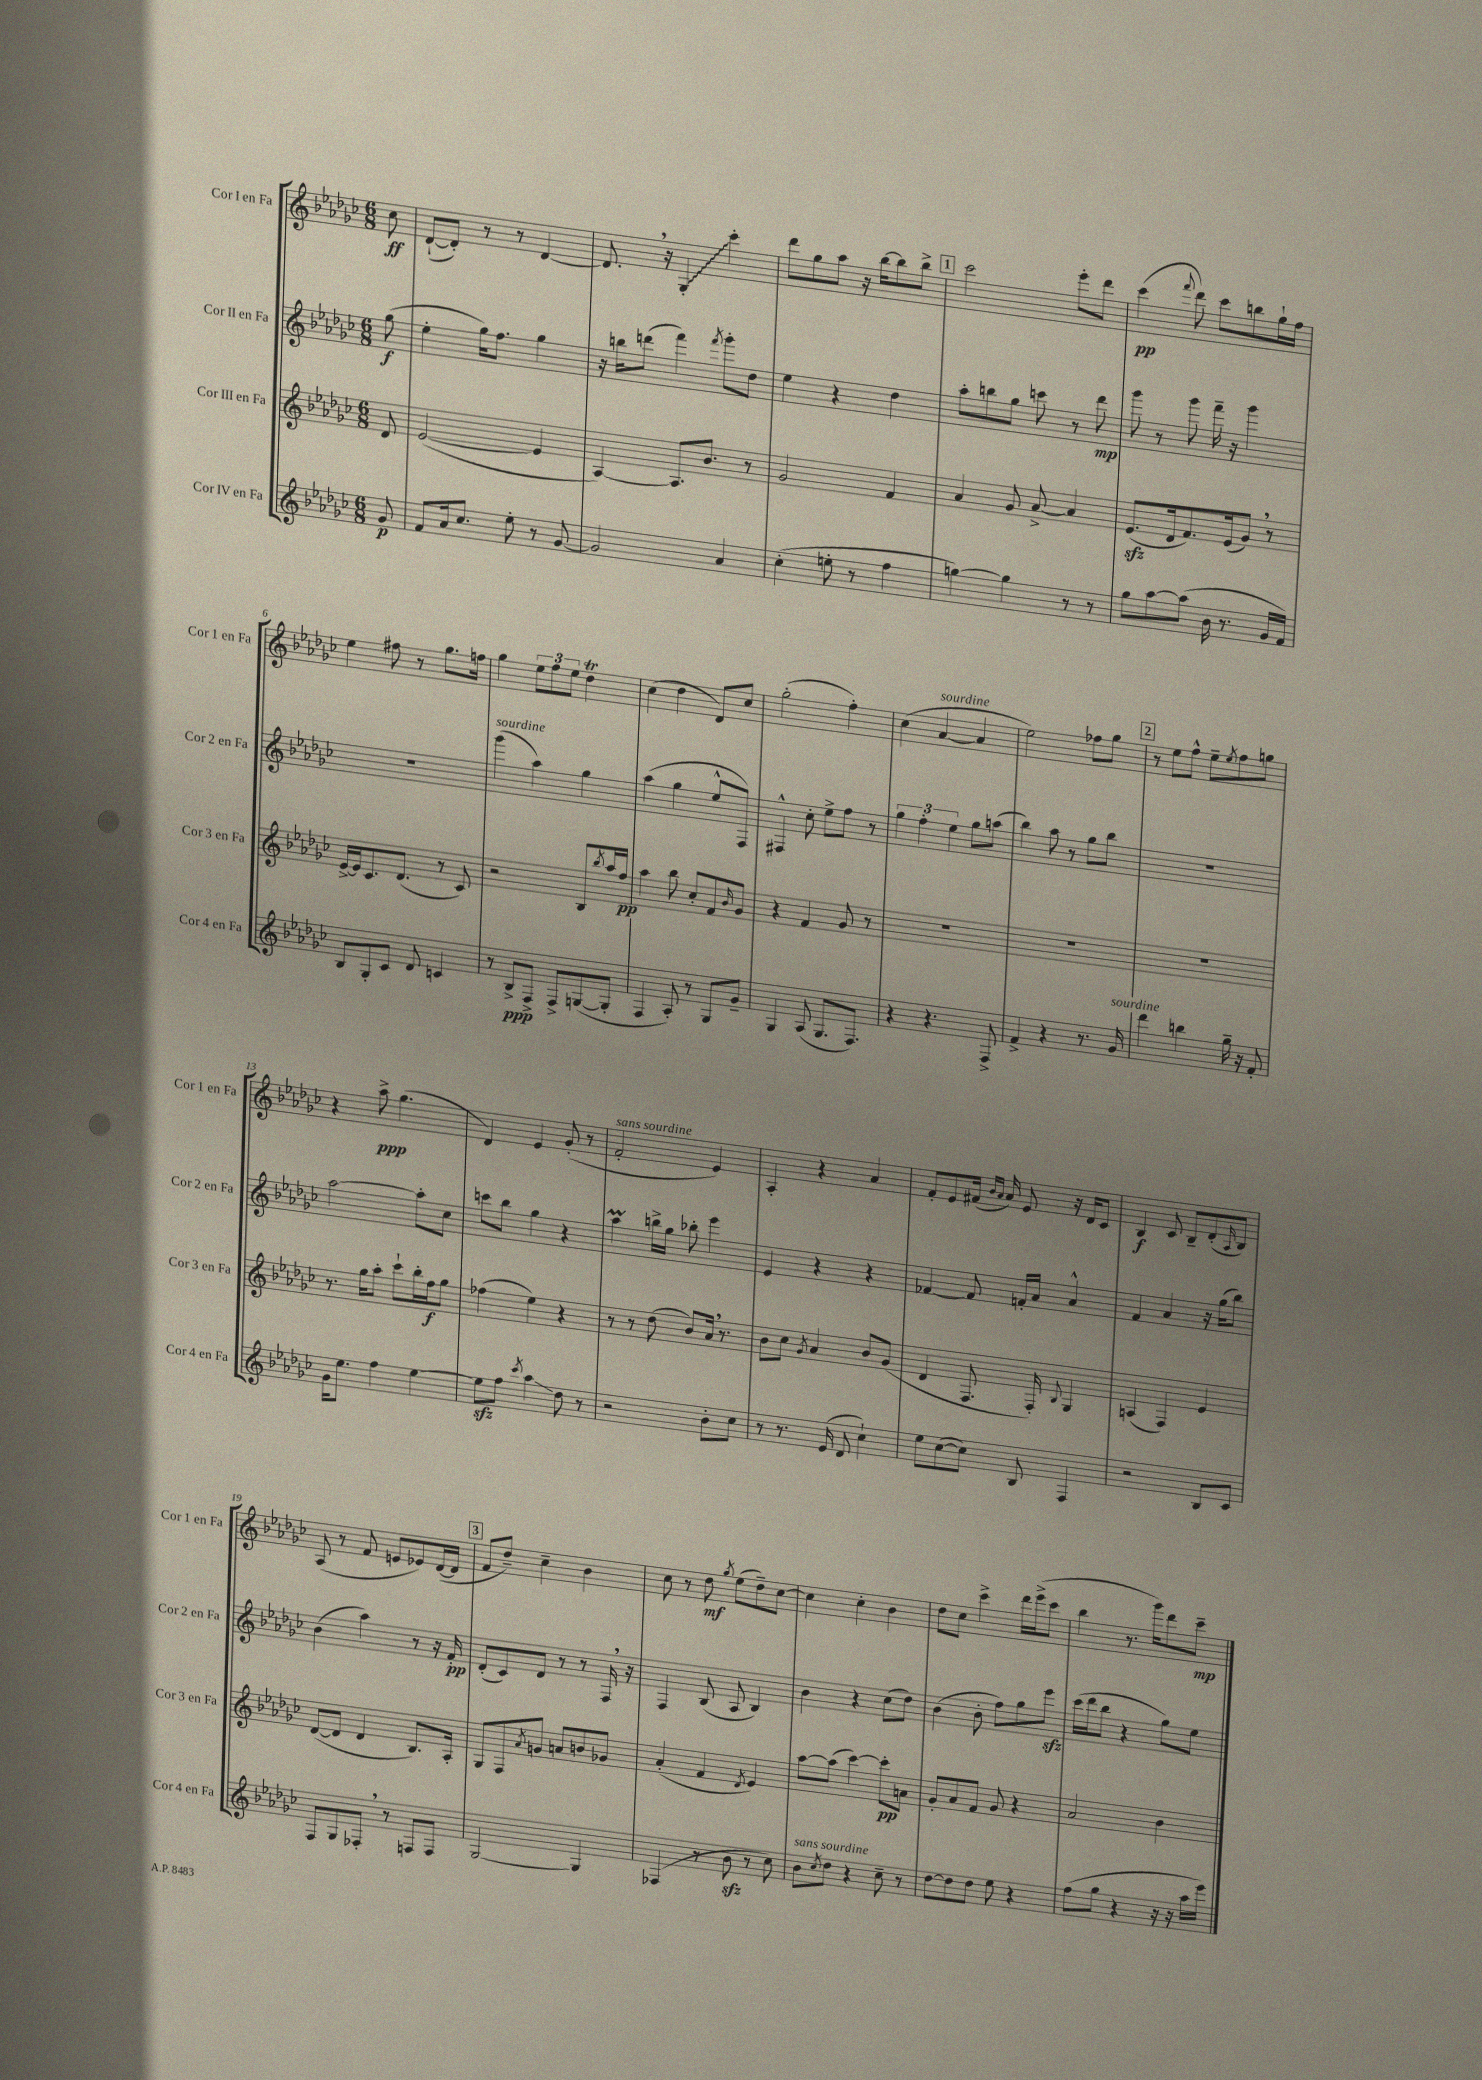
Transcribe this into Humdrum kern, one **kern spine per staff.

**kern	**kern	**kern	**kern
*staff4	*staff3	*staff2	*staff1
*clefG2	*clefG2	*clefG2	*clefG2
*k[b-e-a-d-g-c-]	*k[b-e-a-d-g-c-]	*k[b-e-a-d-g-c-]	*k[b-e-a-d-g-c-]
*M6/8	*M6/8	*M6/8	*M6/8
8g-	8d-	(8gg-	8cc-
=	=	=	=
8f	([2e-	4ee-'	([8d-`
16a-	.	.	8d-'])
8.cc-	.	.	.
.	.	16gg-)	8r
.	.	8.ff	.
8ee-'	.	.	8r
8r	4e-]	4gg-	[4d-
[8g-	.	.	.
=	=	=	=
2g-]	[4A-)	16r	8.d-]
.	.	16bb	.
.	.	(8ddd	.
.	.	.	16r
.	8.A-]	4fff)	4G-'
.	8.b-	.	.
.	.	8qfff	.
4a-	.	8ggg-'	4ccc-'
.	8r	8dd-	.
=	=	=	=
(4cc-'	2g-	4ee-	8ddd-
.	.	.	8gg-
8ee'	.	4r	8aa-
8r	.	.	16r
.	.	.	[16bb-
4ff	4f	4dd-	8bb-]
.	.	.	8bb-^
=	=	=	=
[4gg)	4a-	8aa-'	2ccc-
.	.	8bb	.
4gg]	8g-	8gg-	.
.	[8a-^	8ccc	.
8r	4a-]	8r	8eee-'
8r	.	8ddd-	8ddd-
=	=	=	=
8gg-	(8.e-	8ggg-	(4ccc-
[8aa-	.	8r	.
.	16d-	.	.
.	.	.	8qqfff
(8aa-]	8.f)	8ggg-	8ddd-)
16b-	.	16fff~	8ccc-
8.r	(16e-	16r	.
.	8g-)	4ggg-	8bb
16g-	8r	.	16gg-`
16f)	.	.	16ff
=	=	=	=
8B-	[16e-^	2.r	4ee-
.	16e-]	.	.
8G-'	8.c-	.	.
8c-	.	.	8ff#
.	(8.d-	.	.
8d-	.	.	8r
4c	8r	.	8.gg-
.	8c-)	.	.
.	.	.	16ff
=	=	=	=
8r	2r	(4ggg-	4gg-
8B-^	.	.	.
8F^	.	4aa-)	12ee-
.	.	.	12ff
8F^	.	.	.
.	.	.	12ee-
([8G	8B-	4gg-	4dd-
.	8qbb-	.	.
8G']	16aa-	.	.
.	16ff	.	.
=	=	=	=
4F	4aa-	(4aa-	(4cc-
8A-')	8bb-	4gg-	4dd-
8r	8cc-'	.	.
8G-	8f	8ee-^^	8d-)
.	16qqb-	.	.
8g-~	8g-	8F)	8cc-
=	=	=	=
4G-	4r	4F#^^	(2gg-'
(8A-	4f	8cc-'	.
8.G-	.	8ee-^	.
.	8g-	8ff	4ff')
8.F)	.	.	.
.	8r	8r	.
=	=	=	=
4r	2.r	6gg-	(4cc-
.	.	6ff'	.
4.r	.	.	[4a-
.	.	6ee-	.
.	.	8gg-	4a-]
8F^	.	(8aa	.
=	=	=	=
4f^	2.r	4bb-)	2ee-)
4r	.	8aa-	.
.	.	8r	.
8.r	.	8gg-	8ff-
.	.	8bb-	8gg-
16g-	.	.	.
=	=	=	=
4ddd-	2.r	2.r	8r
.	.	.	8ee-
4bb	.	.	8ff^^
.	.	.	8ee-~
.	.	.	8qee-
16gg-~	.	.	8ff
16r	.	.	.
8f'	.	.	8gg
=	=	=	=
16g-	8.r	[2aa-	4r
8.ee-	.	.	.
.	16gg-	.	.
4ff	8aa-'	.	8aa-^
.	8ccc-`	.	(4.gg-
[4ee-	16bb-'	8aa-']	.
.	16ff	.	.
.	8gg-	8cc-	.
=	=	=	=
8ee-]	(4ff-	8ccc	4d-)
8ff	.	8bb-	.
8qccc-	.	.	.
4aa-	4ee-)	4gg-	4e-
8dd-	4r	4r	(8g-'
8r	.	.	8r
=	=	=	=
2r	8r	4aa-	2f'
.	8r	.	.
.	(8dd-	16bb^	.
.	.	16gg-	.
.	8b-)	8bb-'	.
8b-'	16a-	4eee-	4e-)
.	8.r	.	.
8cc-	.	.	.
=	=	=	=
8r	8b-	4e-	4A-'
8.r	8cc-	.	.
.	8qg-	.	.
.	4a-	4r	4r
(16e-	.	.	.
8d-	.	.	.
4cc-`)	8b-	4r	4a-
.	(8g-	.	.
=	=	=	=
8ee-	4d-	[4f-	8f'
([8cc-	.	.	8e-
8cc-])	8.F	8f-]	(16f#
.	.	.	16qqb-
.	.	.	16qqa-
.	.	.	16a-)
8B-	.	16f'	8e-
.	16F')	16a-	.
.	8qqB-	.	.
4F	4G-	4a-^^	16r
.	.	.	16d-
.	.	.	8c-
=	=	=	=
2r	(4A	4f	4B-
.	4F)	4a-	8c-
.	.	.	8B-~
8B-	4e-	16r	(8d-'
.	.	(16gg-	.
.	.	.	16qqA-
8c-	.	8bb-)	8B-)
=	=	=	=
8F	([8d-	(4b-	(8A-
8G-	8d-]	.	8r
8F-'	4d-	4aa-)	8f
8r	.	.	8e
8F	8.B-)	8r	8e-)
8F	.	16r	([16d-
.	16A-'	16f'	16d-]
=	=	=	=
[2G-	8G-	(8d-'	8f
.	8F	8c-)	8dd-~)
.	8qa-	.	.
.	8g	8d-	4cc-~
.	8a	8r	.
4G-]	8b	8r	4b-
.	8g-	16F	.
.	.	16r	.
=	=	=	=
(4F-	(4a-'	4F	8cc-
.	.	.	8r
8r	4f	(8B-	8dd-
.	.	.	8qgg-
8b-	.	8A-	(8ee-
.	8qd-	.	.
8r	4e-)	4B-)	8dd-~)
8cc-)	.	.	[8cc-
=	=	=	=
8b-	[8aa-	4b-	4cc-]
8qcc-	.	.	.
8dd-	(8aa-]	.	.
4r	[4ccc-)	4r	4cc-'
8cc-~	8ccc-']	(8cc-	4b-
8r	8a	8dd-)	.
=	=	=	=
[8dd-	8g-'	(4b-	8dd-
8dd-]	8a-	.	8cc-
8dd-	8f	8b-'	4ccc-^
8ee-	8g-	8ff)	.
4r	4r	8gg-	16ddd-
.	.	.	(16eee-^
.	.	8eee-	8ccc-
=	=	=	=
(8ff	2a-	(16ccc-	4bb-
.	.	16ddd-	.
8gg-	.	8bb-	.
4r	.	4r	8.r
.	.	.	16ggg-)
16r	4b-	8gg-)	8ddd-
16r	.	.	.
16aa-	.	8ee-	8ccc-~
16eee-)	.	.	.
==	==	==	==
*-	*-	*-	*-
